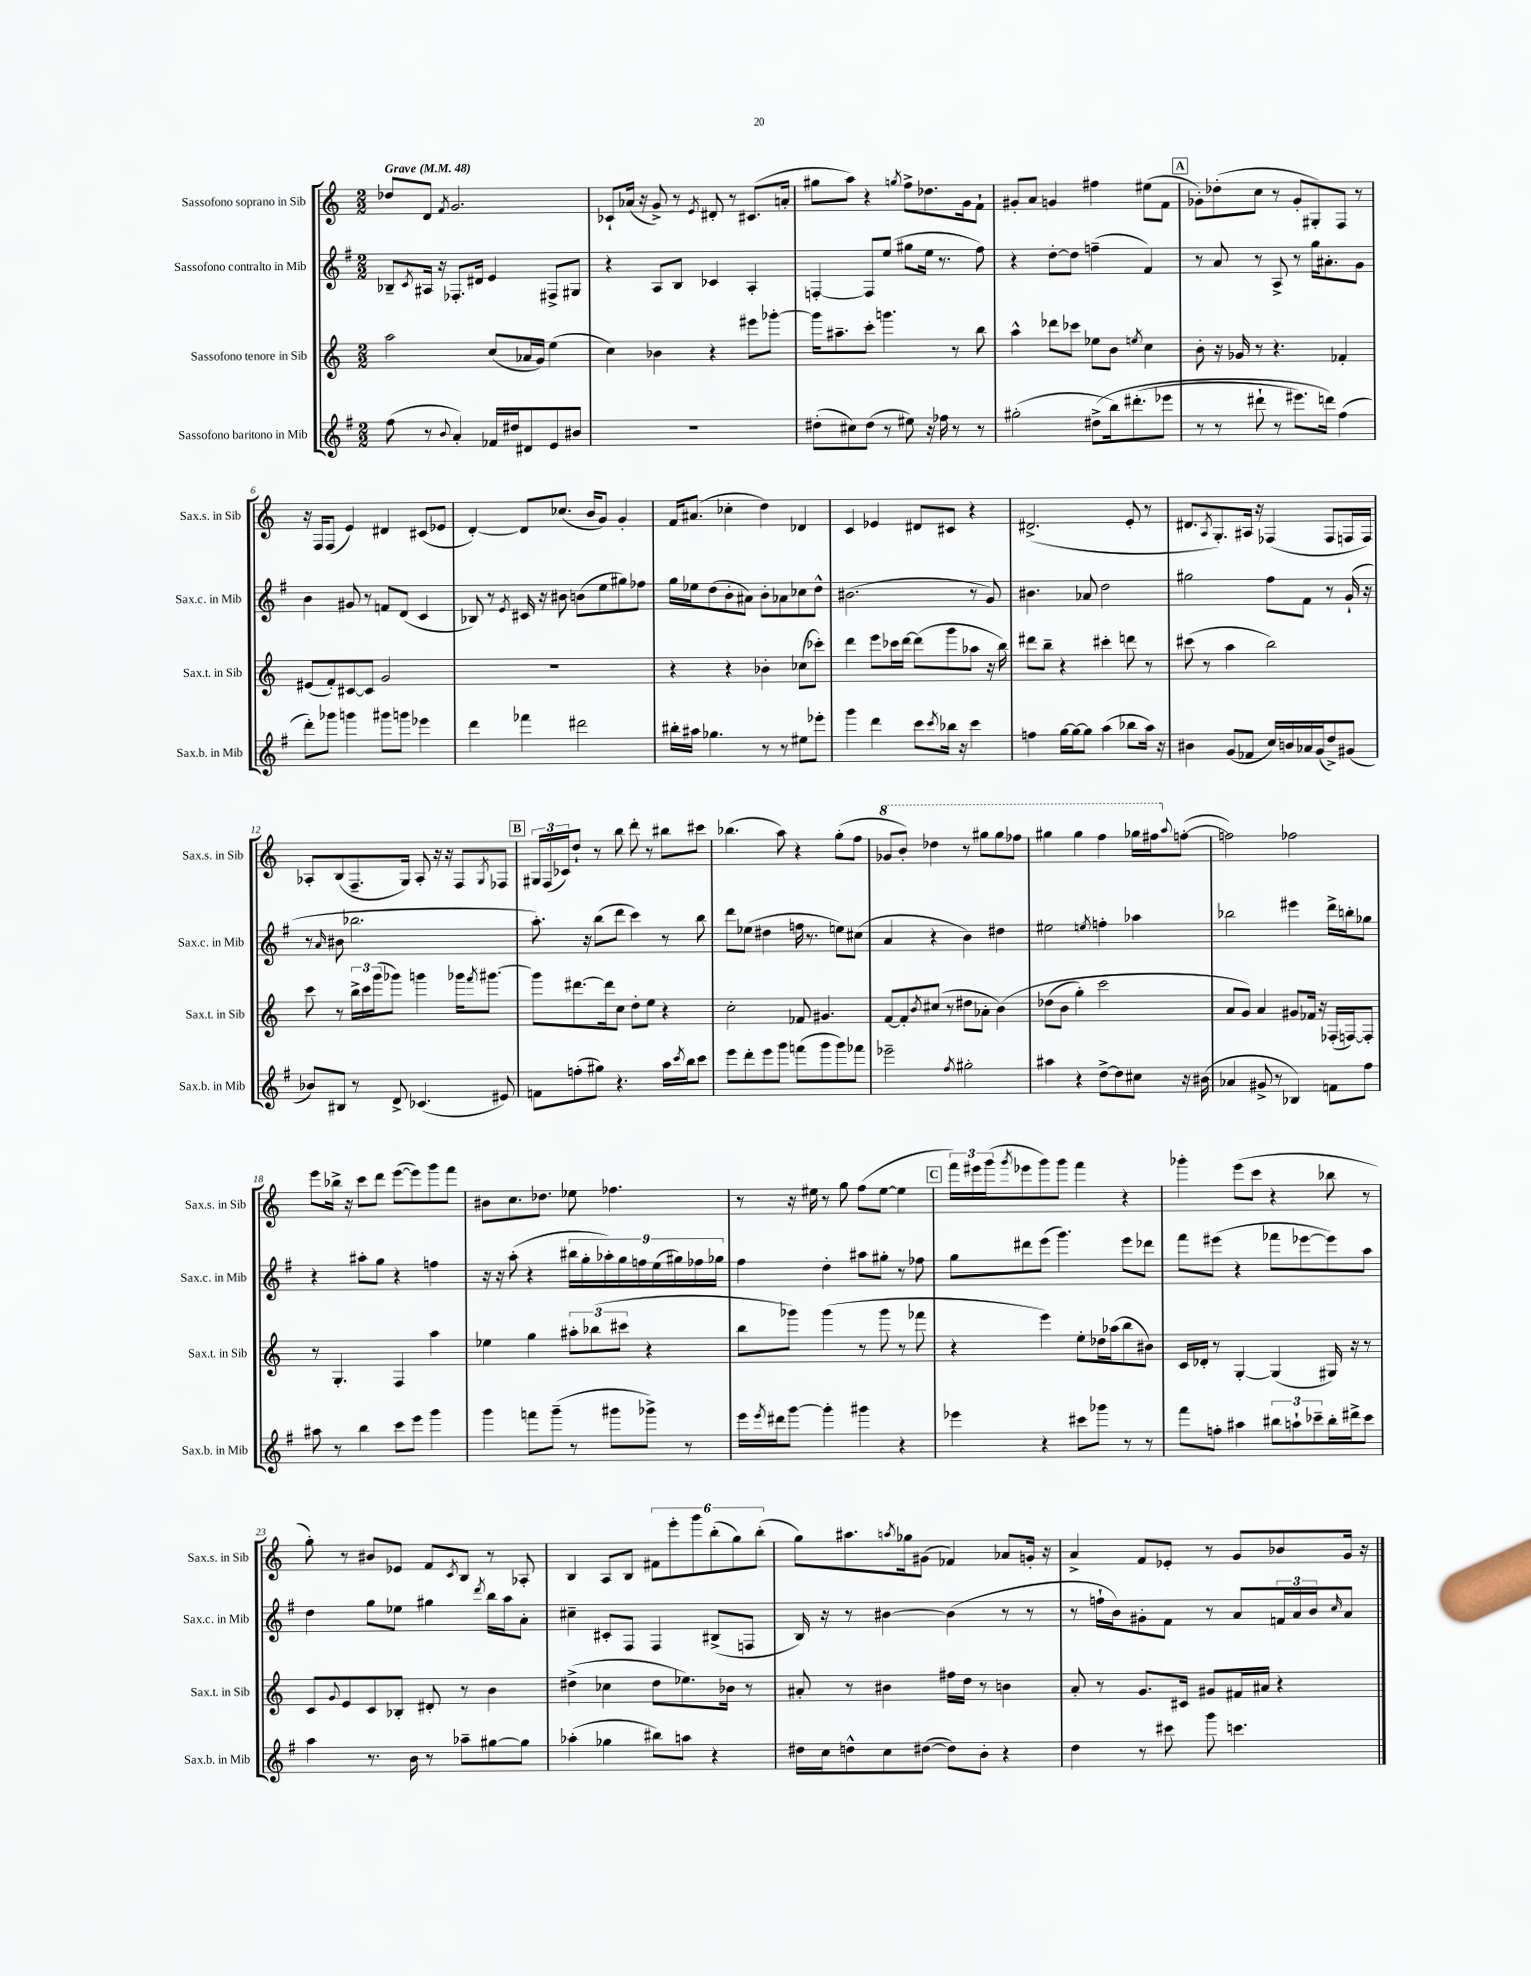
<<
\new StaffGroup <<
\new Staff = "s0" \with { instrumentName = "Sassofono soprano in Sib" shortInstrumentName = "Sax.s. in Sib" } {
    \clef treble \key c \major \numericTimeSignature \time 2/2 \tempo "Grave" 4 = 48
    des''8 d'8 \acciaccatura { f'8 } g'2. |
    ces'8-! aes'16( r16 g'8->) r8 \acciaccatura { e'8 } dis'8-. r8 cis'8.( a'16-. |
    gis''8 a''8) r4 \acciaccatura { g''8 } f''8-> des''8. g'16 f'8-! |
    gis'8-. a'8 g'4 fis''4 eis''8( f'8 |
    \mark \markup { \box "A" } ges'8-.) des''8-.( c''8 r8 ges'8-. gis8-.) f8 r8 |
    r16 f16 f8( e'4) dis'4 cis'8( ees'8 |
    d'4~-.) d'8 ces''8.( b'16 g'8) g'4-. |
    f'16 ais'8.( ces''4-. d''4) des'4 |
    c'4 ees'4 dis'8 cis'8 r4 |
    dis'2.->( e'8-. r8 |
    dis'8. \acciaccatura { a8 } g8.-.) ais16 r16 fes4( fes8 f16 f16) |
    aes8-. b8( f8.-- g16) aes8-. r16 r16 f8 \acciaccatura { g8 } fes8 |
    \mark \markup { \box "B" } \tuplet 3/2 { gis16 f16( ces'16) } d''8-! r8 b''8 d'''8-. r8 bis''8 cis'''8 |
    bes''4.( a''8) r4 g''8-.( f''8 |
    \ottava #1 ges''8 b''8-.) des'''4 r8 gis'''8 gis'''8 fes'''8 |
    gis'''4 gis'''4 f'''4 ges'''16 fis'''16 \ottava #0 \appoggiatura { a''8 } f''!8~-.( |
    f''!2) fes''2 |
    e'''8 bes''16-> r16 c'''8 d'''8 e'''8~( e'''8) g'''8 f'''8 |
    bis'8 c''8. des''8. ees''8 fes''4. |
    r8 r16 eis''16 r8 g''8 f''8( eis''8~ eis''4 |
    \mark \markup { \box "C" } \tuplet 3/2 { f'''16) eis'''16 g'''16( } \acciaccatura { g'''8 } ees'''8 g'''8) g'''8 f'''4 r4 |
    ges'''4-. e'''8( c'''8 r4 bes''8 r8 |
    g''8-.) r8 bis'8 ees'8 f'8 \acciaccatura { c'8 } b8 r8 aes8-. |
    b4 a8 b8 \tuplet 6/4 { fis'8 e'''8-. g'''8 b''8-.( g''8) b''8-.( } |
    g''8) ais''8. \acciaccatura { a''8 } ges''16 gis'8( fes'4) aes'8 g'16-. r16 |
    a'4-> f'8 ees'8-. r8 g'8 bes'8 g'16 r16 \bar "|." |
}
\new Staff = "s1" \with { instrumentName = "Sassofono contralto in Mib" shortInstrumentName = "Sax.c. in Mib" } {
    \clef treble \key g \major \numericTimeSignature \time 2/2
    bes8-- \acciaccatura { c'8 } ais16 r16 fes8.-. dis'16 e'4 fis8-> gis8 |
    r4 a8 b8 ces'4 a4-. |
    f4~-. f8 e''8( gis''8 e''16 r8. fis''8) |
    r4 d''8~-. d''8 f''4--( fis'4) |
    \mark \markup { \box "A" } r8 a'8 r8 a8-> r8 g''16 ais'8.-. g'8 |
    b'4 gis'8 r8 f'8 d'8( c'4 |
    bes8) r8 \acciaccatura { e'8 } cis'16 r16 bis'8 b'8( e''8 gis''8) fes''8 |
    g''16 ees''16 d''8( b'8-. ais'8) b'8-. aes'8 ces''8 d''8-^ |
    bis'2.( r8 g'8) |
    bis'4. aes'8 d''2 |
    gis''2 fis''8 fis'8 r8 g'16-!( r16 |
    r8 \grace { a'16 } bis'8 bes''2. |
    \mark \markup { \box "B" } a''8.-.) r16 b''8( d'''8 c'''4) r8 b''8 |
    d'''8 ees''8( dis''4 f''16 r8. e''8) cis''8( |
    a'4 r4 b'4) dis''4 |
    eis''2 \acciaccatura { e''8 } f''4-. aes''4 |
    bes''2 eis'''4 d'''16-> b''16-. ges''8 |
    r4 ais''8-. g''8 r4 f''4 |
    r16 r16 a''8-.( r4 \tuplet 9/8 { bis''16 g''16-. aes''16-.) g''16 f''16 e''16( gis''16) fes''16 ges''16 } |
    fis''4 d''4-. ais''8 gis''8-. r8 fes''8 |
    \mark \markup { \box "C" } g''8 dis'''8 e'''8( g'''4.) e'''8 des'''8 |
    fis'''8 eis'''8( r4 fes'''8 ees'''8~ ees'''8) a''8 |
    d''4 g''8 ees''8 gis''4 \acciaccatura { d'''8 } b''16 a''16 a'8-. |
    cis''4-- cis'8-. fis8 fis4 bis8->( f8 |
    b16) r16 r8 bis'4~ bis'4( r8 r8 |
    r8 f''16-! b'16) gis'8-. fis'8 r8 a'8 \tuplet 3/2 { f'16 a'16 b'16 } \grace { c''16 } a'8 \bar "|." |
}
\new Staff = "s2" \with { instrumentName = "Sassofono tenore in Sib" shortInstrumentName = "Sax.t. in Sib" } {
    \clef treble \key c \major \numericTimeSignature \time 2/2
    a''2 c''8( aes'16 g'16) e''4( |
    c''4) bes'4 r4 eis'''8 ges'''8~-. |
    ges'''16 ais''8.-- c'''8-. g'''4. r8 b''8 |
    a''4-^ des'''8 ces'''8 ees''8 b'8 \acciaccatura { e''8 } c''4 |
    \mark \markup { \box "A" } b'8-. r16 ges'16 r8 r4. fes'4-. |
    eis'8( f'8-.) cis'8~ cis'8 g'2 |
    R1 |
    r4 r4 bes'4-. ces''8( ces'''8-.) |
    d'''4 e'''8 ces'''16 d'''16~ d'''8( g'''8 aes''8 r16 b''16) |
    dis'''8 b''8-- r4 cis'''4-. d'''8 r8 |
    cis'''8( r8 a''4 b''2) |
    c'''8 r8 \tuplet 3/2 { b''16-> c'''16 g'''16( } ges'''8) g'''4 ges'''16 \acciaccatura { f'''8 } gis'''8.~ |
    \mark \markup { \box "B" } gis'''8 dis'''8.~ dis'''16 c''8 d''8-. e''8 r4 |
    c''2-. fes'8 gis'4. |
    f'8~ f'8-. \acciaccatura { b'8 } cis''8( r8 dis''8 aes'8-. b'4)\( |
    des''8( b'8 g''4-.) c'''2 |
    a'8 g'8\) a'4 gis'8 fes'16 r16 fes16-.( f16~) f8-. |
    r8 g4.-. f4 a''4 |
    ees''4 g''4 \tuplet 3/2 { ais''8-. bes''8( cis'''8 } r4 |
    b''8 ges'''8) ges'''4( r8 ges'''8 r8 fes'''8 |
    \mark \markup { \box "C" } r4 e'''4) e''8-. des''16 aes''16( b''8 bis'8) |
    c'16 des'16-. r8 g4~-. g4( gis16) r16 r8 |
    c'8 \appoggiatura { g'8 } e'8 c'8 bes8-. dis'8-. r8 b'4 |
    dis''4->( ces''4 dis''8 ees''8.) bes'16 r8 |
    ais'8-. r8 bis'4 fis''16 d''16 r8 b'4 |
    a'8-. r8 g'8. cis'16 gis'8 fis'16 ais'16 r4 \bar "|." |
}
\new Staff = "s3" \with { instrumentName = "Sassofono baritono in Mib" shortInstrumentName = "Sax.b. in Mib" } {
    \clef treble \key g \major \numericTimeSignature \time 2/2
    fis''8( r8 \appoggiatura { b'8 } a'4-.) fes'16 dis''16 dis'8 e'8 bis'8 |
    R1 |
    dis''8-.( cis''8) dis''8( r8 eis''8) r16 fes''16 r8 r8 |
    gis''2-.( dis''8->\( b''16) dis'''8.-.( ees'''8 |
    \mark \markup { \box "A" } r8 r8 dis'''8-! r8 eis'''8.) d'''16\) fis''4( |
    d'''8-.) ges'''8 g'''4 gis'''8 g'''8 ees'''4 |
    d'''4 fes'''4 dis'''2 |
    bis''16-. ais''16 ges''4. r8 r8 eis''8 ees'''8-. |
    g'''4 d'''4 c'''8 \acciaccatura { c'''8 } bes''16 r16 c'''4 |
    f''4 g''16~ g''16~ g''8 a''4( bes''8 a''16) r16 |
    bis'4 g'8( fes'8 c''16) b'16 aes'16 g'16( d''8->) gis'8( |
    bes'8) bis8 r8 d'8-> ces'4.( eis'8) |
    \mark \markup { \box "B" } f'8 f''8-.( gis''8) r4. a''16 \acciaccatura { c'''8 } b''16 c'''8 |
    e'''8 d'''8-. e'''8 g'''8 f'''8( g'''8 g'''8) fes'''8 |
    ees'''2-- \acciaccatura { fis''8 } gis''2-. |
    ais''4 r4 d''8~-> d''8 cis''8 r16 bis'16( |
    aes'4 gis'8-> r8 bes4) f'8 fis''8 |
    ais''8 r8 b''4 c'''8 e'''8 g'''4 |
    g'''4 f'''8 g'''8--( r8 gis'''8 ges'''8->) r8 |
    e'''16 \acciaccatura { e'''8 } dis'''16 g'''8~ g'''4-. gis'''4 r4 |
    \mark \markup { \box "C" } ees'''4 r4 cis'''8 ges'''8 r8 r8 |
    fis'''8 f''8-. ais''4 \tuplet 3/2 { bis''8 a''8-! ces'''8-- } bis''16-. dis'''16-> ces'''8 |
    a''4 r8. b'16 r8 aes''8-- gis''8~ gis''8 |
    aes''4-.( ges''4 bis''8) a''8 r4 |
    dis''16 c''16 d''8-^ c''8 dis''8~( dis''8) b'8-. r4 |
    d''4 r8 cis'''8 g'''8 c'''4. \bar "|." |
}
>>
>>
